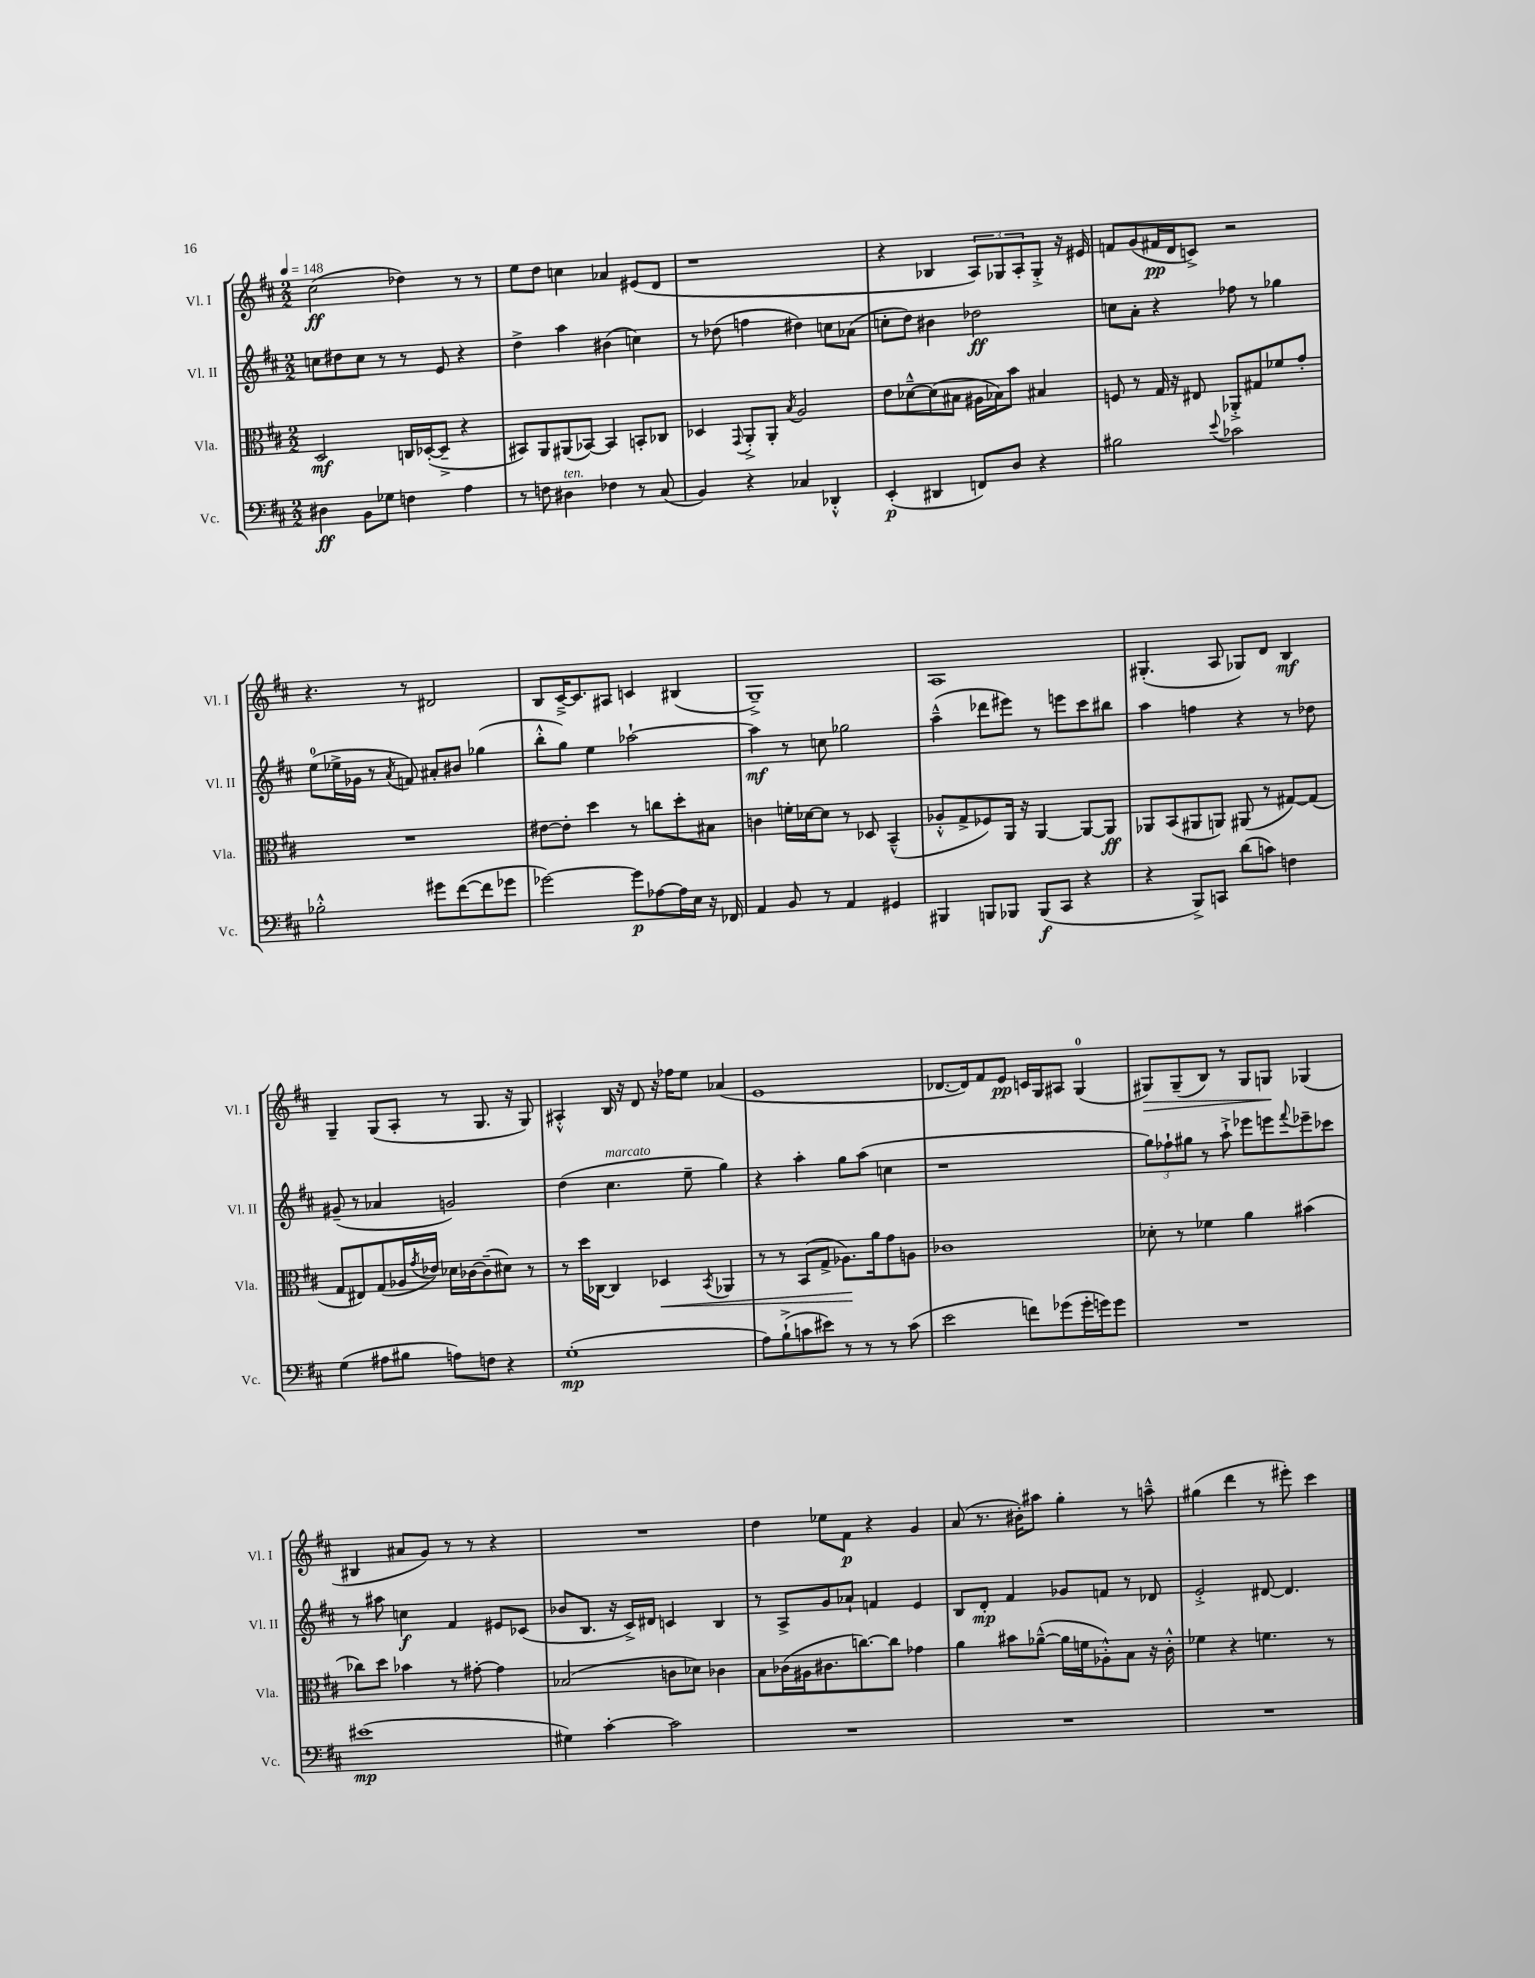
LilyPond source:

<<
\new StaffGroup <<
\new Staff = "s0" \with { instrumentName = "Vl. I" shortInstrumentName = "Vl. I" } {
    \clef treble \key d \major \numericTimeSignature \time 2/2 \tempo 4 = 148
    cis''2\ff( des''4) r8 r8 |
    e''8 d''8 c''4 aes'4 eis'8( d'8 |
    r1 |
    r4 bes4 \tuplet 3/2 { a8) ges8 a8-. } ges8-.-> r16 eis'16 |
    f'8 g'8( fis'16\pp d'16 c'8->) r2 |
    r4. r8 dis'2 |
    b8 cis'16~---> cis'8. ais8 c'4 bis4( |
    g1--->) |
    a1 |
    gis4.-.( a8 ges8) d'8 b4\mf |
    g4-- g8( a8-. r8 g8. r16 g8) |
    ais4-.-^ b16 r16 d'8 r16 fes''16 e''8 aes'4( |
    e'1 |
    des'8.~ des'16) fis'8 e'8\pp c'16 g16 ais8 g4-0( |
    gis8\>) gis8--( b8) r8 gis8 g8\! ges4( |
    bis4 ais'8 g'8) r8 r8 r4 |
    R1 |
    d''4 ees''8 fis'8\p r4 g'4 |
    a'8( r8. bis'16-.) ais''8 g''4-. r8 a''8---^ |
    gis''4( d'''4 r8 eis'''8-.) cis'''4 \bar "|." |
}
\new Staff = "s1" \with { instrumentName = "Vl. II" shortInstrumentName = "Vl. II" } {
    \clef treble \key d \major \numericTimeSignature \time 2/2
    c''8 dis''8 c''8 r8 r8 e'8 r4 |
    d''4-> a''4 bis'4( c''4) |
    r8 des''8( f''4 dis''4) c''8 aes'8( |
    c''8-. d''8) bis'4 des''2\ff |
    c''8 a'8-. r4 fes''8 r8 ges''4 |
    e''8-0( ees''16-> ges'16 r8 \acciaccatura { a'8 } f'8) ais'8-. bis'8 ges''4( |
    b''8-.-^ g''8) e''4 aes''2~-! |
    aes''4\mf r8 c''8 ges''2 |
    a''4---^( des'''8 eis'''8) r8 e'''8 cis'''8 bis''8 |
    a''4 f''4 r4 r8 des''8 |
    gis'8--( r8 aes'4 g'2) |
    d''4( cis''4.^\markup { \italic "marcato" } e''8-- g''4) |
    r4 a''4-. g''8 a''8( c''4 |
    r1 |
    \tuplet 3/2 { g''8) fes''8-! gis''8 } r8 a''8-!-> ees'''8 e'''8 \appoggiatura { fis'''8 } ees'''8-- ces'''8 |
    r8 ais''8 c''4\f fis'4 eis'8 ces'8( |
    bes'8 b8. r16 cis'16->) dis'16 c'4 b4 |
    r8 a8-> g'8 aes'8-! f'4 e'4 |
    b8 d'8-.\mp fis'4 ges'8 f'8 r8 des'8 |
    e'2-.-> dis'8~ dis'4. \bar "|." |
}
\new Staff = "s2" \with { instrumentName = "Vla." shortInstrumentName = "Vla." } {
    \clef alto \key d \major \numericTimeSignature \time 2/2
    d2\mf c16 des16~-.( des8---> r4 |
    bis,8) a,8 ais,8( bes,8~) bes,4 b,8-. ces8 |
    des4 \appoggiatura { g,8 } a,8-.-> a,8-. \acciaccatura { b8 } a2 |
    e'8 des'8~---^ des'8( bis8 ais16 bes16) b'8 bis4 |
    f8 r8 g16 r16 eis8 aes,8-.-> gis8 fes'8 g'8-. |
    R1 |
    eis'8~ eis'8-. d''4 r8 c''8 d''8-. bis8 |
    c'4 f'16-. des'16~ des'8 r8 des8 b,4---^( |
    aes8-.-^ g8-> fes8) a,16 r16 a,4~ a,8~ a,8\ff |
    aes,8 b,8( ais,8 a,8) ais,8( r8 gis8~) gis8( |
    g8 eis8) g8( aes16 \acciaccatura { g'8 } ees'16) des'16 ces'16~ ces'8--( dis'8) r8 |
    r8 d''16 ces16~ ces4 des4\< \acciaccatura { b,8 } aes,4 |
    r8 r8 b,8( g8-> aes8.\!) a'16 g'8 a8 |
    ces'1 |
    des'8-. r8 fes'4 a'4 bis'4( |
    ces''8) d''8 bes'4 r8 gis'8~-. gis'4 |
    bes2( c'8 des'8) ces'4 |
    b8 ces'16( ais16 cis'8. c''8.~) c''8 ges'4 |
    a'4 bis'8 aes'8~---^( aes'16 f'16 aes8-.-^) b8 r16 cis'16-.-^ |
    fes'4 r4 f'4. r8 \bar "|." |
}
\new Staff = "s3" \with { instrumentName = "Vc." shortInstrumentName = "Vc." } {
    \clef bass \key d \major \numericTimeSignature \time 2/2
    dis4\ff b,8 ges8 f4 a4 |
    r8 f8 dis4^\markup { \italic "ten." } fes4 r8 cis8( |
    b,4) r4 ces4 des,4-.-^ |
    e,4-.\p( dis,4 f,8) d8 r4 |
    bis2 \appoggiatura { e'8 } ces'2 |
    bes2-.-^ gis'8 fis'8~( fis'8 ges'8 |
    ges'2~) ges'8\p aes8~ aes16 e16 r16 fes,16 |
    a,4 b,8 r8 a,4 gis,4 |
    bis,,4 b,,8 bes,,8 bes,,8\f( cis,8 r4 |
    r4 b,,8->) c,8 d'8( c'8) f4 |
    g4( ais8 bis8 a8) f8 r4 |
    g1-.\mp( |
    a8) b8-!->( c'8 eis'8) r8 r8 r8 c'8( |
    e'2 f'8) ges'8( ges'16-. g'16) g'8 |
    R1 |
    eis'1\mp( |
    gis4) cis'4~-. cis'2 |
    R1 |
    R1 |
    R1 \bar "|." |
}
>>
>>
\layout { \context { \Score \remove "Bar_number_engraver" } }
